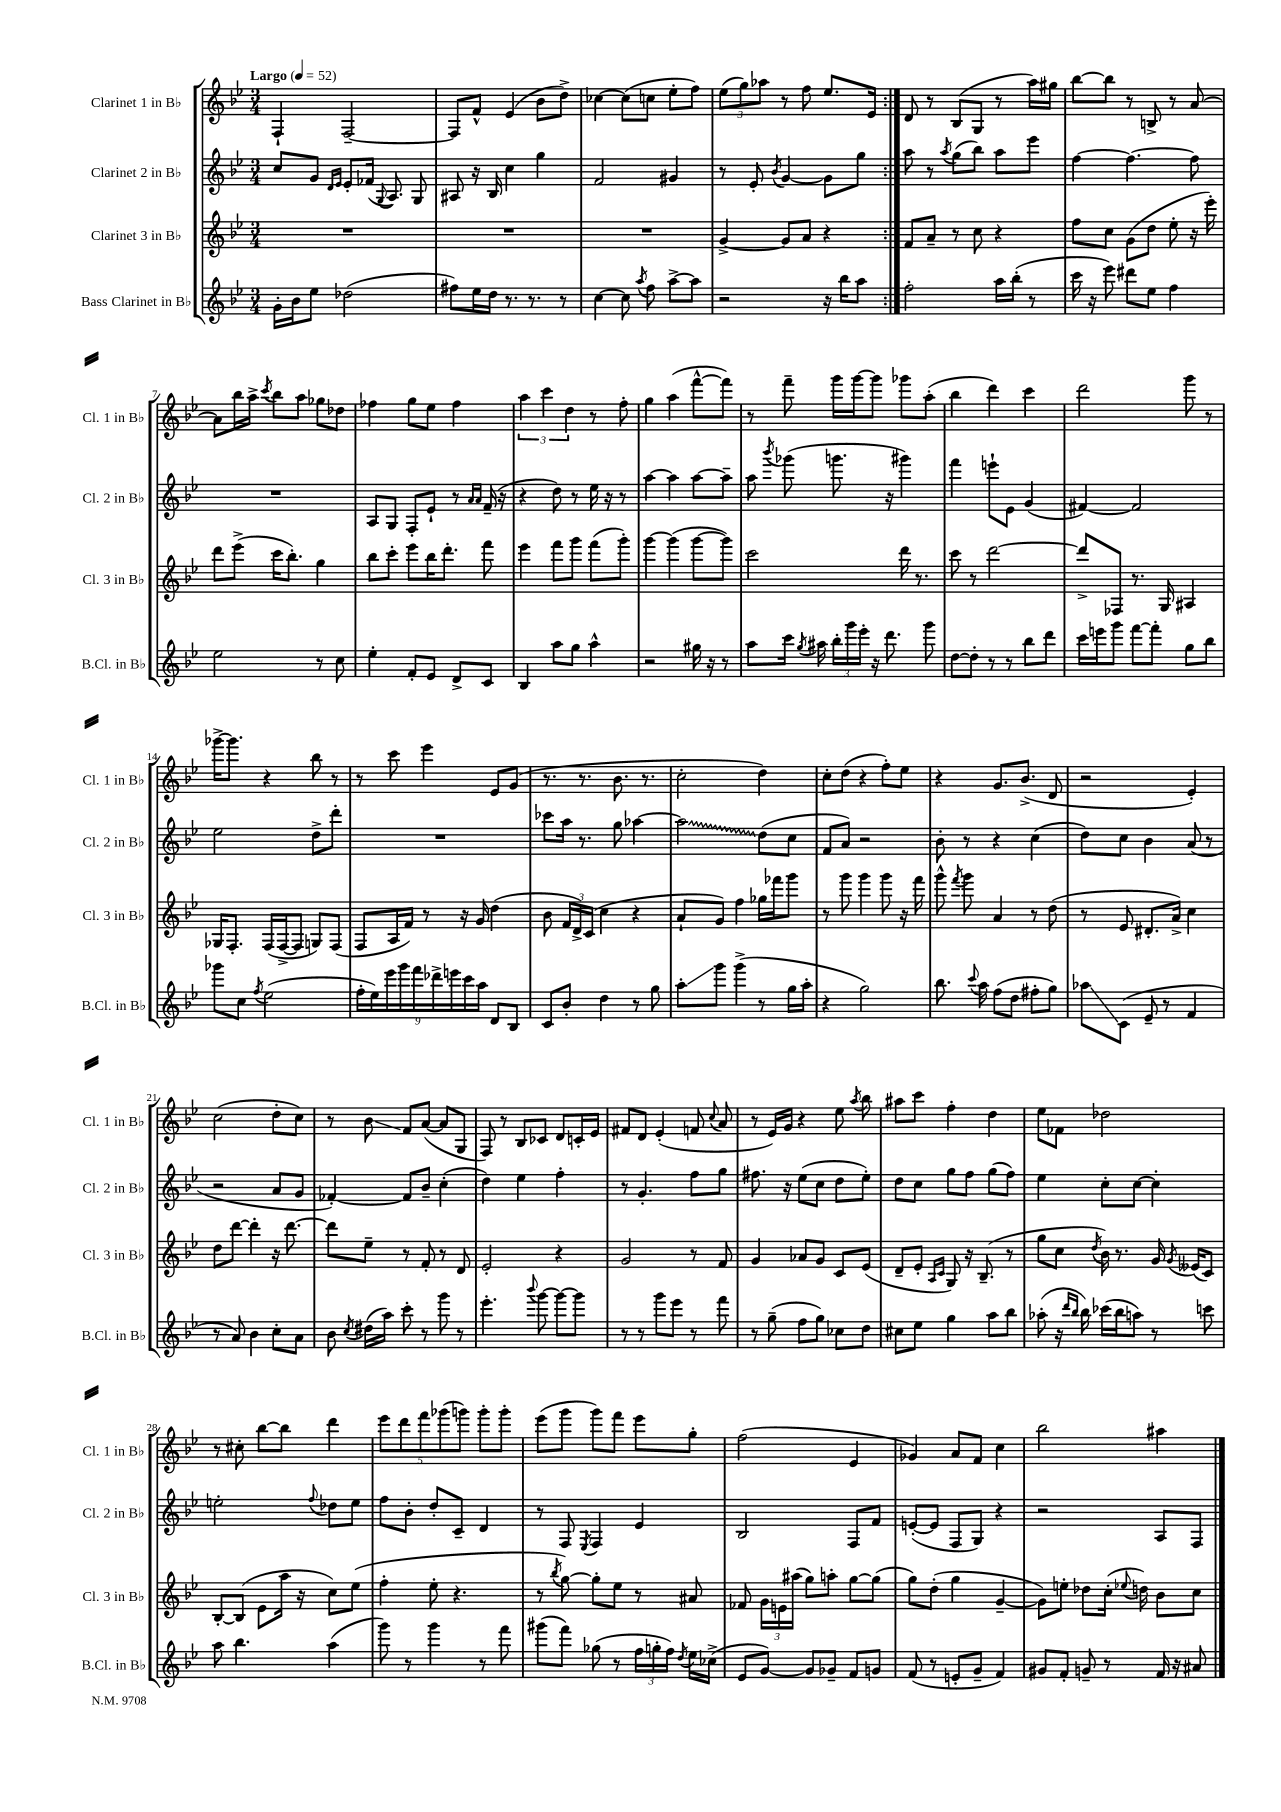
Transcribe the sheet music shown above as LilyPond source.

<<
\new StaffGroup <<
\new Staff = "s0" \with { instrumentName = "Clarinet 1 in Bb" shortInstrumentName = "Cl. 1 in Bb" } {
    \clef treble \key bes \major \numericTimeSignature \time 3/4 \tempo "Largo" 4 = 52
    \autoBeamOff \repeat volta 2 { f4-! f2~-- |
    f8[ f'8]-^ ees'4( bes'8[ d''8]->) |
    ces''4~ ces''8[( c''8] ees''8[-. f''8]) |
    \tuplet 3/2 { ees''8[( g''8) aes''8] } r8 f''8 ees''8.[ ees'16] | }
    d'8 r8 bes8[( g8] r8 a''16[) gis''16] |
    bes''8[~ bes''8] r8 b8-> r8 a'8~ |
    a'8[ bes''16 a''16]-> \acciaccatura { c'''8 } bes''8[ a''8] ges''8[ des''8] |
    fes''4 g''8[ ees''8] fes''4 |
    \tuplet 3/2 { a''4 c'''4 d''4 } r8 f''8-. |
    g''4 a''4( f'''8[~-^ f'''8]) |
    r8 f'''8-- g'''16[ g'''16~ g'''8] ges'''8[ a''8]-.( |
    bes''4 d'''4) c'''4 |
    d'''2 g'''8 r8 |
    ges'''16[~-> ges'''8.] r4 bes''8 r8 |
    r8 c'''8 ees'''4 ees'8[ g'8]( |
    r8. r8. bes'8. r8. |
    c''2-. d''4) |
    c''8[-. d''8]( r4 f''8[-.) ees''8] |
    r4 g'8.[ bes'8.]->( d'8 |
    r2 ees'4-.) |
    c''2( d''8[-. c''8]) |
    r8 bes'8\glissando f'8[ a'8]~( a'8[ g8] |
    f8) r8 bes8[ ces'8] d'8[ c'16-. ees'16] |
    fis'8[ d'8] ees'4-.( f'8 \appoggiatura { c''8 } a'8 |
    r8 ees'16[) g'16] r4 ees''8 \acciaccatura { a''8 } bes''8 |
    ais''8[ c'''8] f''4-. d''4 |
    ees''8[ fes'8] des''2 |
    r8 cis''8-. bes''8[~ bes''8] d'''4 |
    \tuplet 5/4 { ees'''8[ d'''8 f'''8 ges'''8( g'''8]) } g'''8[-. g'''8]-. |
    ees'''8[( g'''8] g'''8[) f'''8] ees'''8[ g''8]-. |
    f''2( ees'4 |
    ges'4) a'8[ f'8] c''4 |
    bes''2 ais''4 \bar "|." |
}
\new Staff = "s1" \with { instrumentName = "Clarinet 2 in Bb" shortInstrumentName = "Cl. 2 in Bb" } {
    \clef treble \key bes \major \numericTimeSignature \time 3/4
    \autoBeamOff \repeat volta 2 { c''8[ g'8] \grace { d'16[ ees'16] } ees'8[-. fes'16]( \appoggiatura { g8 } a8.) g8 |
    ais8 r16 bes16 c''4 g''4 |
    f'2 gis'4 |
    r8 ees'8-. \acciaccatura { bes'8 } g'4~ g'8[ g''8] | }
    a''8 r8 \acciaccatura { a''8 } g''8[( bes''8]) a''8[ ees'''8] |
    f''4~ f''4.~ f''8 |
    R2. |
    a8[ g8] f8[-. ees'8]-! r8 \grace { a'16[ a'16] } f'16--( r16 |
    r4 d''8) r8 ees''16 r16 r8 |
    a''4~ a''4 a''8[~ a''8]-- |
    a''8 \acciaccatura { bes'''8 } ges'''8( g'''8. r16 gis'''4) |
    f'''4 e'''8[-! ees'8] g'4( |
    fis'4~) fis'2 |
    ees''2 d''8[-> d'''8]-. |
    R2. |
    ces'''8[ a''16] r8. g''8 aes''4~ |
    \once \override Glissando.style = #'zigzag aes''2\glissando d''8[( c''8] |
    f'8[ a'8]) r2 |
    bes'8-. r8 r4 c''4( |
    d''8[) c''8] bes'4 a'8( r8 |
    r2 a'8[ g'8] |
    fes'4~-.) fes'8[ bes'8]-- c''4-.( |
    d''4) ees''4 f''4-. |
    r8 g'4.-. f''8[ g''8] |
    fis''8. r16 ees''8[( c''8] d''8[ ees''8]-.) |
    d''8[ c''8] g''8[ f''8] g''8[( f''8]) |
    ees''4 c''8[-. c''8]~ c''4-. |
    e''2-. \appoggiatura { f''8 } des''8[ e''8] |
    f''8[ bes'8]-. d''8[-. c'8]-- d'4 |
    r8 f8 \acciaccatura { ees8 } f4 ees'4 |
    bes2 f8[ f'8] |
    e'8[~-.( e'8] f8[ g8]) r4 |
    r2 a8[ f8] \bar "|." |
}
\new Staff = "s2" \with { instrumentName = "Clarinet 3 in Bb" shortInstrumentName = "Cl. 3 in Bb" } {
    \clef treble \key bes \major \numericTimeSignature \time 3/4
    \autoBeamOff \repeat volta 2 { R2. |
    R2. |
    R2. |
    g'4~-> g'8[ a'8] r4 | }
    f'8[ a'8]-- r8 c''8 r4 |
    f''8[ c''8] g'8[( d''8] ees''8-. r16 ees'''16-.) |
    d'''8[ ees'''8]->( c'''16[ bes''8.]-.) g''4 |
    bes''8[ c'''8]-. ees'''8[ bes''16 d'''8.]-. f'''8 |
    ees'''4 f'''8[ g'''8] f'''8[( g'''8]-.) |
    g'''4~ g'''4( g'''8[~ g'''8]) |
    c'''2 d'''16 r8. |
    c'''8 r8 d'''2~ |
    d'''8[-> fes8] r8. g16 ais4 |
    ges16[ f8.]-. f16[( f16~-> f8] g8[) f8]( |
    f8[ a16 f'16]) r8 r16 g'16 d''4( |
    bes'8 \tuplet 3/2 { f'16[ d'16->) c'16]( } c''4 r4 |
    a'8[-! g'8]) f''4 ges''16[ fes'''16 g'''8] |
    r8 g'''8 g'''4 g'''8 r16 f'''16 |
    g'''8-^ \acciaccatura { f'''8 } g'''8 a'4 r8 d''8( |
    r8 ees'8 dis'8.[-. a'16]->) c''4 |
    d''8[ d'''8]~ d'''4-. r16 d'''8.~ |
    d'''8[ ees''8]-- r8 f'8-. r8 d'8 |
    ees'2-. r4 |
    g'2 r8 f'8 |
    g'4 aes'8[ g'8] c'8[ ees'8]( |
    d'8[-- ees'8]-. \grace { a16[ c'16] } g8) r16 bes8.--( r8 |
    g''8[ c''8] \acciaccatura { d''8 } bes'16) r8. g'16 \acciaccatura { g'8 } eeses'16[( c'8]) |
    bes8[~-. bes8]( ees'8[ a''16] r16 c''8[) ees''8]( |
    f''4-. ees''8-. r4. |
    r8 \acciaccatura { bes''8 } g''8~) g''8[-. ees''8] r8 ais'8 |
    fes'8 \tuplet 3/2 { g'16[ e'16 ais''16]( } g''8[) a''8]-. g''8[~ g''8]( |
    g''8[) d''8]-.( g''4 g'4~-- |
    g'8[) e''8]-. des''8[ c''16]-.( \appoggiatura { ees''8 } d''16) bes'8[ c''8] \bar "|." |
}
\new Staff = "s3" \with { instrumentName = "Bass Clarinet in Bb" shortInstrumentName = "B.Cl. in Bb" } {
    \clef treble \key bes \major \numericTimeSignature \time 3/4
    \autoBeamOff \repeat volta 2 { g'16[-. bes'16 ees''8] des''2( |
    fis''8[) ees''16 d''16] r8. r8. r8 |
    c''4~ c''8 \acciaccatura { a''8 } f''8 a''8[~-> a''8] |
    r2 r16 bes''16[ a''8] | }
    f''2-. a''16[ bes''16]-.( r8 |
    c'''16 r16 ees'''8) dis'''8[ ees''8] f''4 |
    ees''2 r8 c''8 |
    ees''4-. f'8[-. ees'8] d'8[-> c'8] |
    bes4 a''8[ g''8] a''4-^ |
    r2 gis''16 r16 r8 |
    a''8[ c'''16] \acciaccatura { g''8 } ais''16 \tuplet 3/2 { bes''16[-. g'''16 ees'''16]-. } r16 d'''8. g'''8 |
    d''8[~ d''8]-. r8 r8 bes''8[ d'''8] |
    c'''16[ e'''16 g'''8] f'''8[~ f'''8]-. g''8[ bes''8] |
    ges'''8[ c''8] \acciaccatura { f''8 } ees''2( |
    \tuplet 9/8 { f''16[-. ees''16) ees'''16 g'''16 f'''16 des'''16-> e'''16 c'''16 a''16] } d'8[ bes8] |
    c'8[ bes'8]-. d''4 r8 g''8 |
    a''8[-.\glissando g'''8] g'''4->( r8 g''16[ a''16]-. |
    r4 g''2) |
    bes''8. \appoggiatura { c'''8 } a''16 f''8[( d''8] fis''8[-. g''8]) |
    aes''8[\glissando c'8]( ees'8-- r8 f'4 |
    r8 a'8) bes'4 c''8[-. a'8] |
    bes'8 \acciaccatura { c''8 } dis''16[( a''16]) c'''8-. r8 g'''8 r8 |
    ees'''4.-. \appoggiatura { bes'''8 } g'''8~ g'''8[~ g'''8] |
    r8 r8 g'''8[ ees'''8] r8 f'''8 |
    r8 g''8--( f''8[ g''8]) ces''8[ d''8] |
    cis''8[ ees''8] g''4 a''8[ bes''8] |
    aes''8-.( r16 \grace { d'''16[ bes''16] } bes''16) ces'''16[( bes''16 a''8]) r8 c'''8 |
    a''8 bes''4. a''4( |
    g'''8) r8 g'''4 r8 f'''8 |
    gis'''8[( f'''8]) ges''8( r8 \tuplet 3/2 { f''16[ g''16-. f''16]) } \acciaccatura { d''8 } ees''16[ ces''16]->( |
    ees'8[ g'8]~) g'8[ ges'8]-- f'8[ g'8] |
    f'8( r8 e'8[-. g'8]-- f'4) |
    gis'8[ f'8]-. g'8-- r8 f'16 r16 ais'8 \bar "|." |
}
>>
>>
